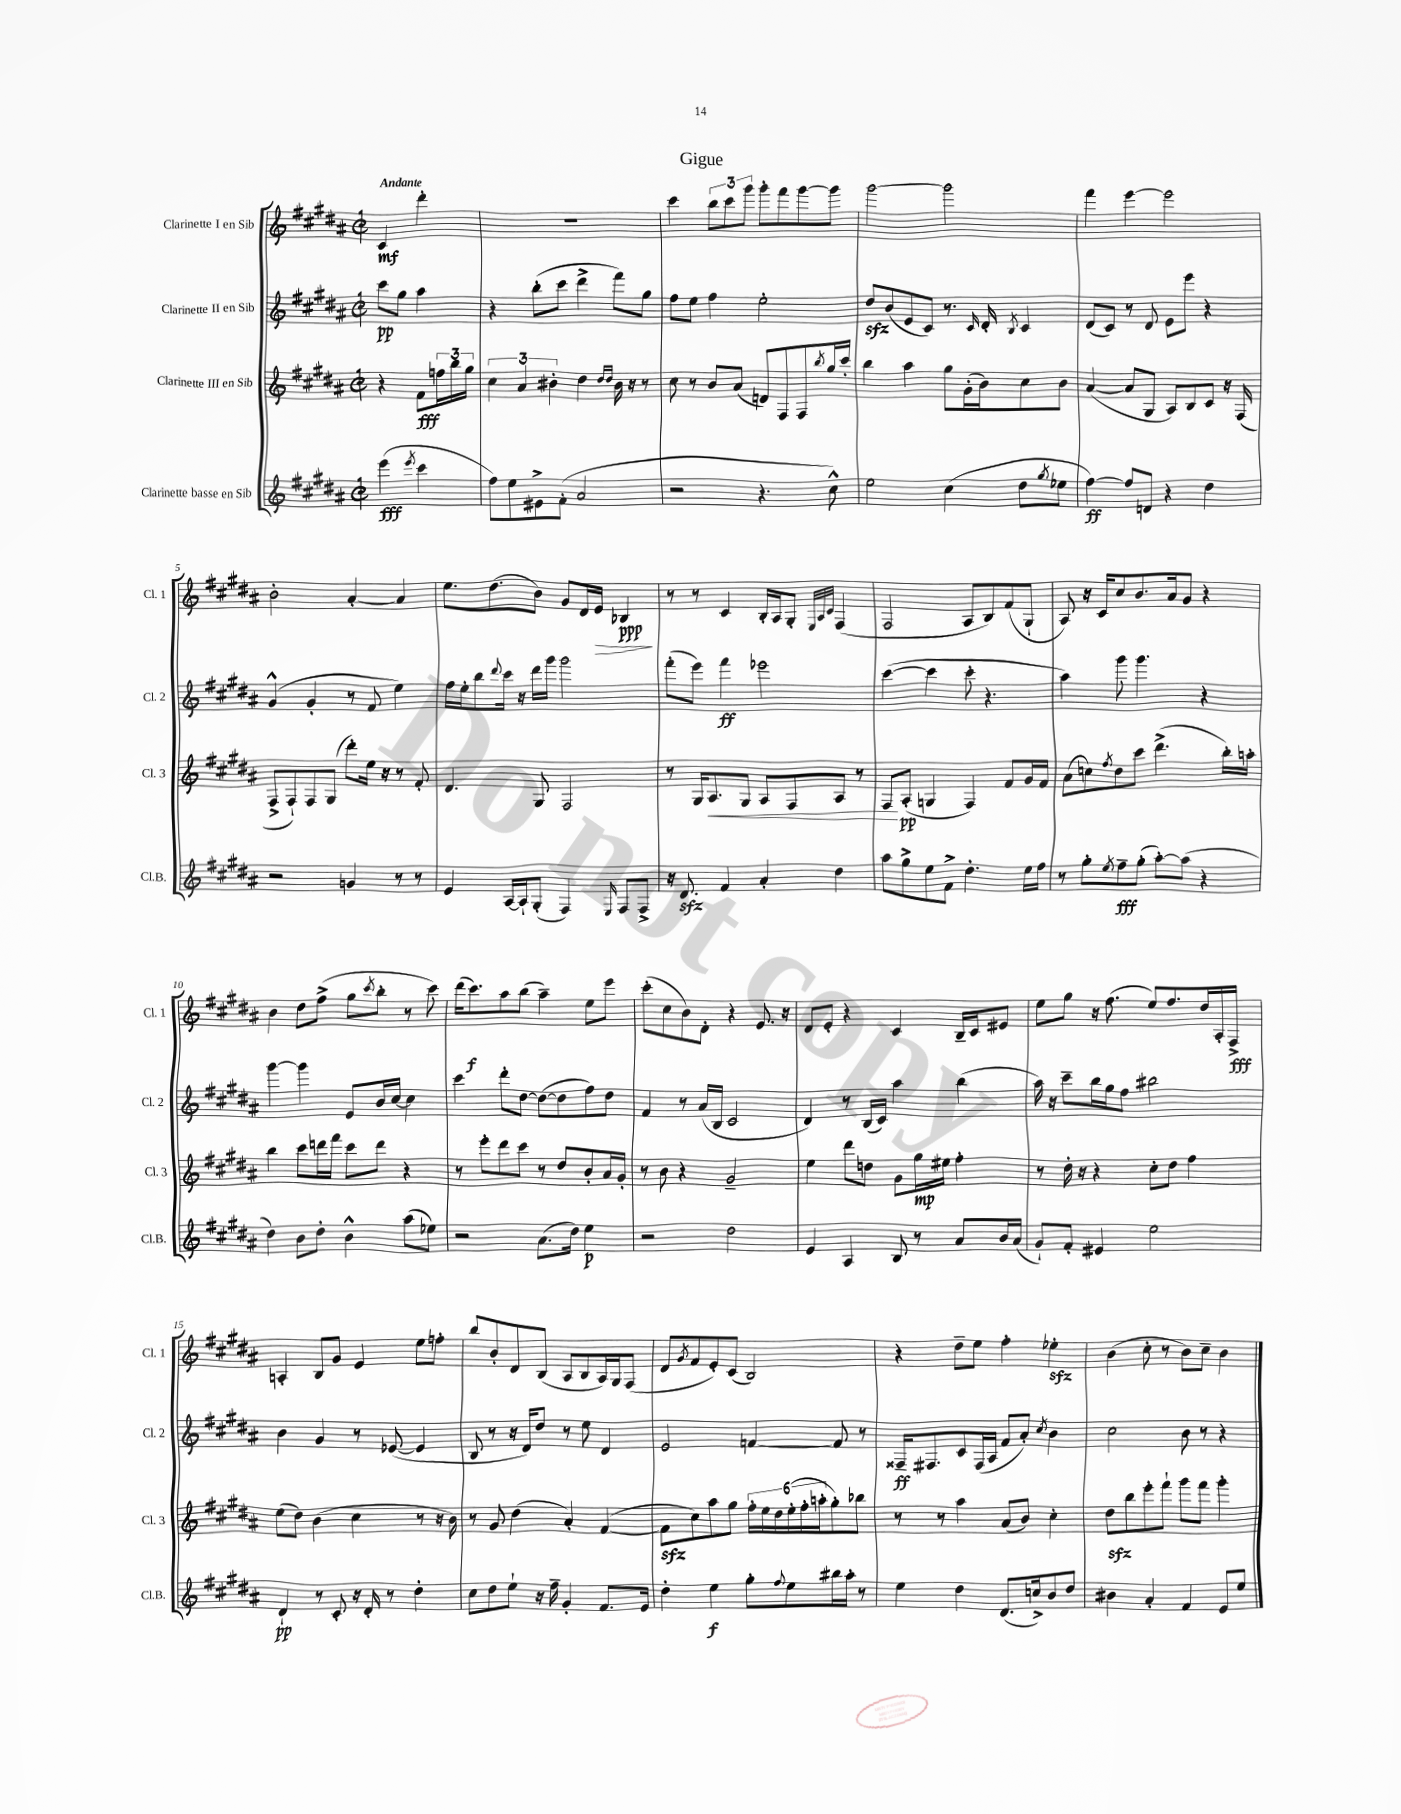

**kern	**kern	**kern	**kern
*staff4	*staff3	*staff2	*staff1
*clefG2	*clefG2	*clefG2	*clefG2
*k[f#c#g#d#a#]	*k[f#c#g#d#a#]	*k[f#c#g#d#a#]	*k[f#c#g#d#a#]
*M2/2	*M2/2	*M2/2	*M2/2
*met(c|)	*met(c|)	*met(c|)	*met(c|)
(4eee\	4r	8ccc#\L	4c#/
.	.	8gg#\J	.
8qeee/	.	.	.
4ccc#\	8f#\L	4aa#\	4ddd#'\
.	24ff\L	.	.
.	24bb\	.	.
.	24gg#\JJ	.	.
=	=	=	=
8ff#\L)	6cc#\	4r	1r
8ee\	.	.	.
.	6a#/	.	.
8e#^\	.	(8bb'\L	.
.	6b#'\	.	.
(8f#'\J	.	8ccc#\J	.
2a#/	4dd#\	4ddd#^\	.
.	16qqdd#/LL	.	.
.	16qqdd#/JJ	.	.
.	16b#\	8fff#\L)	.
.	16r	.	.
.	8r	8gg#\J	.
=	=	=	=
2r	8cc#\	8ff#\L	4ccc#\
.	8r	8ee\J	.
.	8b/L	4ff#\	12bb\L
.	.	.	12ccc#\
.	(8a#/J	.	.
.	.	.	12ggg#\J
4.r	8d/L)	2ee'\	8ggg#'\L
.	8F#/	.	8fff#\
.	8F#/	.	[8ggg#\
.	8qbb/	.	.
8cc#^^\)	16gg#/L	.	8ggg#\]J
.	16ccc#'/JJ	.	.
=	=	=	=
2ee\	4bb\	8dd#/L	[2ggg#\
.	.	(8b/	.
.	4aa#\	8e/	.
.	.	8c#/J)	.
(4cc#\	8gg#\L	8.r	2ggg#\]
.	(16g#'\L	.	.
.	.	16qqc#/	.
.	16b\J)	16d#'/	.
.	.	8qB/	.
8dd#\L	8cc#\	4c#/	.
8qgg#/	.	.	.
8ee-\J	8b\J	.	.
=	=	=	=
[4ff#\)	([4a#/	(8d#/L	4fff#\
.	.	8c#/J)	.
8ff#/]L	8a#/]L	8r	[4eee\
8d/J	8G#/J	8d#/	.
4r	8A#/L)	8e\L	2eee\]
.	8B/	8eee\J	.
4dd#\	8c#/J	4r	.
.	16r	.	.
.	(16F#/	.	.
=	=	=	=
2r	8F#^/L	(4g#^^/	2b'\
.	8F#`/)	.	.
.	8F#/	4g#'/	.
.	(8G#/J	.	.
4g/	8ddd#'\L)	8r	[4a#'/
.	16ee\Jk	8f#/	.
.	16r	.	.
8r	8r	4ee\)	4a#/]
8r	8f#'/	.	.
=	=	=	=
4e/	4.d#/	16ff#\LL	8.ee\L
.	.	16ee'\J	.
.	.	8bb\	.
.	.	.	(8.dd#\
.	.	8qqddd#/	.
[16A#/LL	.	16ccc#\Jk	.
16A#`/]J	.	16r	.
(8G#'/J	8G#/	16ddd#\LL	8b\J)
.	.	16ggg#\JJ	.
4F#/)	2F#/	2ggg#\	8g#/L
.	.	.	16d#/L
.	.	.	16e/JJ
16qqE/	.	.	.
8F#/L	.	.	4B-/
8F#^/J	.	.	.
=	=	=	=
16r	8r	(8fff#'\L	8r
8.d#/	.	.	.
.	16G#/LK	8eee\J)	8r
.	8.A#/	.	.
4f#/	.	4fff#\	4c#/
.	8G#/J	.	.
4a#'/	8A#/L	2eee-\	16B'/LL
.	.	.	16A#/J
.	8F#/	.	8G#'/J
.	.	.	32qqE/LLL
.	.	.	32qqA#/
.	.	.	32qqc#/JJJ
4dd#\	8A#/J	.	(4F#/
.	8r	.	.
=	=	=	=
8aa#\L	8F#/L	([4ccc#\	2F#/
8gg#^\	(8A#'/J	.	.
8ee\	4G/	4ccc#\]	.
8f#^\J	.	.	.
4.dd#'\	4F#/)	8ccc#'\	8A#/L
.	.	4.r	8B/)
.	8f#/L	.	(8f#/
16ee\LL	16g#/L	.	8G#`/J
16ff#\JJ	16f#/JJ	.	.
=	=	=	=
8r	(8a#\L	4aa#\)	8A#/)
8gg#'\L	8cc\)	.	16r
.	.	.	16c#/LK
8qee/	8qff#/	.	.
8ff#~\	8dd#\	8ggg#\	8cc#/
(8gg#'\J	8ccc#\J	4.ggg#\	8.b/
[8aa#'\L)	(4.ddd#^\	.	.
.	.	.	16a#/k
(8aa#\]J	.	.	8g#/J
4r	.	4r	4r
.	16bb'\LL)	.	.
.	16aa'\JJ	.	.
=	=	=	=
4dd#\)	4bb\	[4ggg#\	4b\
8b\L	8ccc#\L	4ggg#\]	8dd#\L
8dd#'\J	16ddd\L	.	(8ff#^\J
.	16fff#\JJ	.	.
4b^^\	8ccc#\L	8e/L	8gg#\L
.	.	.	8qccc#/
.	8ddd\J	16b/L	8bb'\J
.	.	[16cc#/JJ	.
(8aa#\L	4r	4cc#\]	8r
8ee-\J)	.	.	8ccc#\)
=	=	=	=
2r	8r	4ccc#\	(16ddd#\LK
.	.	.	8.ccc#\)
.	8eee'\L	.	.
.	8ddd#\	8ddd#'\L	8aa#\
.	8ccc#\J	[8dd#\J	(8bb\J
(8.a#\L	8r	(8dd#\_L	4aa#~\)
.	8dd#/L	8dd#\]	.
16dd#\Jk)	.	.	.
4ee\	8b'/	8ff#\)	8ee\L
.	16a#/L	8dd#\J	8eee\J
.	16g#'/JJ	.	.
=	=	=	=
2r	8r	4f#/	(8ccc#'\L
.	8b\	.	8cc#\
.	4r	8r	8b\)
.	.	(16a#/LL	8d#'\J
.	.	16B/JJ	.
2dd#\	2g#~/	2c#/	4r
.	.	.	8.e/
.	.	.	16r
=	=	=	=
4e/	4ee\	4d#/)	8d#/L
.	.	.	8e'/J
4A#/	8ddd#\L	8r	4r
.	8dd\J	(16B/LL	.
.	.	16c#/JJ)	.
8B/	8g#\L	4aa#\	4c#/
8r	16gg#\L	.	.
.	16ee#\JJ	.	.
8a#/L	4ff#'\	(4bb\	16B~/LL
.	.	.	16c#/J
16b/L	.	.	8e#/J
(16a#/JJ	.	.	.
=	=	=	=
8g#`/L)	8r	16aa#\)	8ee\L
.	.	16r	.
8f#'/J	16dd#'\	8ccc#~\L	8gg#\J
.	16r	.	.
4e#/	4r	16bb\L	16r
.	.	16gg#\J	(8.ff#\
.	.	8ff#\J	.
2ee\	8cc#'\L	2bb#\	8ee/L)
.	8dd#\J	.	8.ff#/
.	4ff#\	.	.
.	.	.	16dd#/L
.	.	.	16A#'/
.	.	.	16F#^/JJ
=	=	=	=
4d#`/	(8ee\L	4b\	4A'/
.	8dd#\J)	.	.
8r	(4b\	4g#/	8B/L
8c#'/	.	.	8g#/J
16r	4cc#\	8r	4e/
16d#'/	.	.	.
8r	.	([8e-/	.
4dd#'\	8r	4e-/]	8ee\L
.	16r	.	8ff'\J
.	16b\)	.	.
=	=	=	=
8cc#\L	8r	8B/	8bb/L
8dd#\	8g#/	8r	8b'/
8ee`\J	(4dd#\	16r	8d#/
.	.	16d#/LK)	.
16r	.	8dd#/J	(8B/J
16ff#~\	.	.	.
4g#'/	4a#'/)	8r	8A#/L
.	.	8ee\	8B/
8.f#/L	([4f#/	4d#/	16A#/L)
.	.	.	16G#/J
.	.	.	(8F#/J
16e/Jk	.	.	.
=	=	=	=
4dd#'\	8f#\]L	2e/	8d#/L
.	.	.	8qg#/
.	8cc#\)	.	8f#/
4ee\	8aa#\	.	8e'/)
.	8gg#\J	.	(8c#/J
8gg#'\L	24ff#'\LL	[4f/	2B/)
.	24ee\	.	.
.	24dd#\	.	.
8qqff#/	.	.	.
8ee\	(24ee'\	.	.
.	24ff#'\	.	.
.	24aa'\J	.	.
16bb#\L	8gg#'\)	8f/]	.
16aa#'\JJ	.	.	.
8r	8bb-\J	8r	.
=	=	=	=
4ee\	8r	16F##~/LK	4r
.	.	8.F#/	.
.	8r	.	.
4dd#\	4aa#\	8c#/	8dd#~\L
.	.	(16F#/L	8ee\J
.	.	16A#/JJ	.
(8.d#/L	(8a#/L	8f#/L	4ff#'\
.	8b/J)	8a#'/J)	.
16cc^/k)	.	.	.
.	.	8qcc#/	.
8b/	4cc#'\	4b\	4ee-'\
8dd#/J	.	.	.
=	=	=	=
4b#\	8dd#\L	2cc#\	(4b\
.	8bb\	.	.
4a#'/	8eee'\	.	8cc#'\
.	8fff#`\J	.	8r
4f#/	8ggg#\L	8b\	8b\L)
.	8fff#\J	8r	8cc#~\J
8e/L	4ggg#'\	4r	4b\
8ee/J	.	.	.
==	==	==	==
*-	*-	*-	*-
